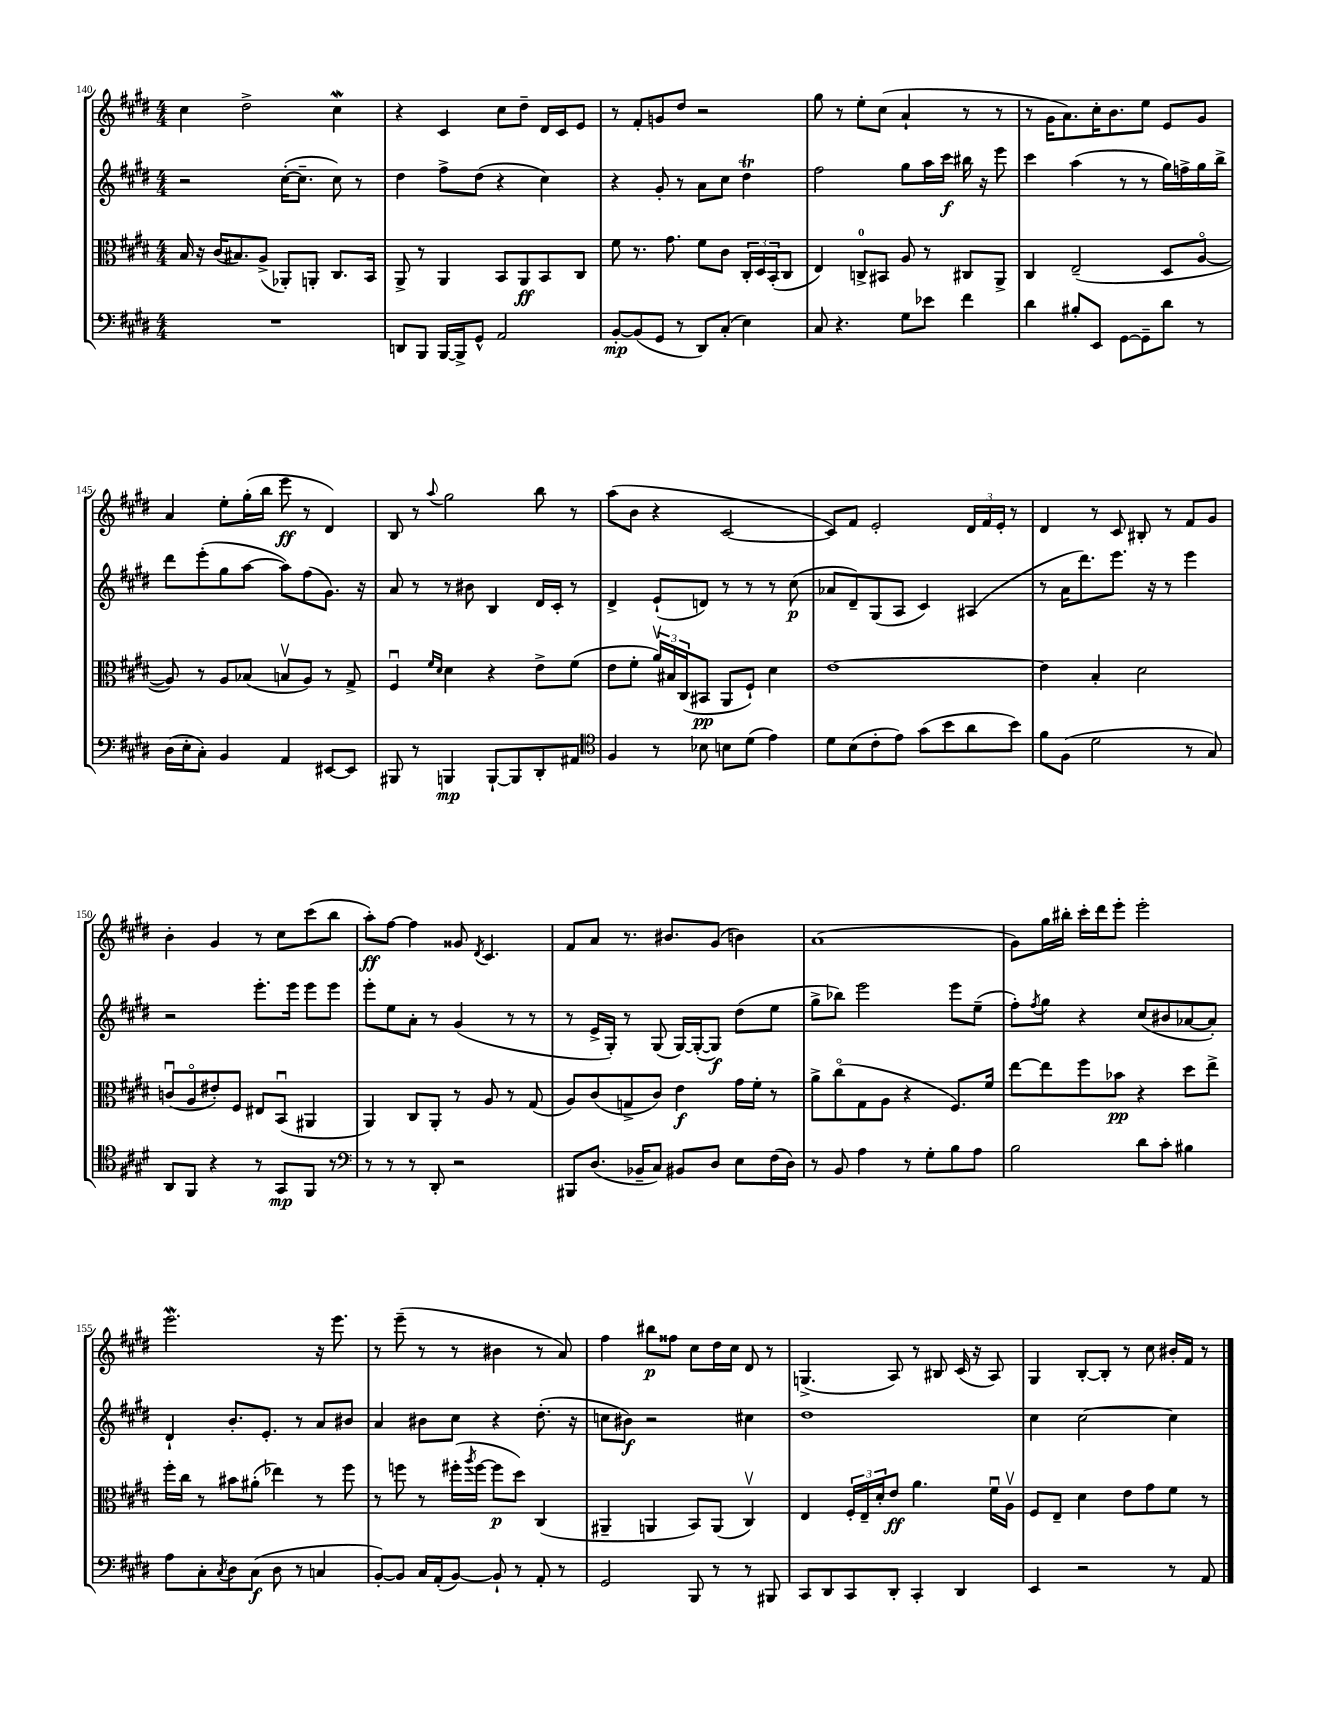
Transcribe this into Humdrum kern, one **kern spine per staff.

**kern	**dynam	**kern	**dynam	**kern	**dynam	**kern	**dynam
*part4	*part4	*part3	*part3	*part2	*part2	*part1	*part1
*staff4	*staff4	*staff3	*staff3	*staff2	*staff2	*staff1	*staff1
*clefF4	*	*clefC3	*	*clefG2	*	*clefG2	*
*k[f#c#g#d#]	*	*k[f#c#g#d#]	*	*k[f#c#g#d#]	*	*k[f#c#g#d#]	*
*M4/4	*	*M4/4	*	*M4/4	*	*M4/4	*
=140	=140	=140	=140	=140	=140	=140	=140
1r	.	16B/	.	2r	.	4cc#\	.
.	.	16r	.	.	.	.	.
.	.	(16c#/KL	.	.	.	.	.
.	.	8.B#X/)	.	.	.	.	.
.	.	.	.	.	.	2dd#^\	.
.	.	(8A^/J	.	.	.	.	.
.	.	8AA-X'/L)	.	([16cc#'\KL	.	.	.
.	.	.	.	8.cc#~\J]	.	.	.
.	.	8AAn'/J	.	.	.	.	.
.	.	8.C#/L	.	8cc#\)	.	4cc#W\	.
.	.	.	.	8r	.	.	.
.	.	16BB/Jk	.	.	.	.	.
=141	=141	=141	=141	=141	=141	=141	=141
8DDn/L	.	8AA^/	.	4dd#\	.	4r	.
8BBB/J	.	8r	.	.	.	.	.
[16BBB/LL	.	4AA/	.	8ff#^\L	.	4c#/	.
16BBB^/J]	.	.	.	.	.	.	.
8GG#^^/J	.	.	.	(8dd#\J	.	.	.
2AA/	.	8BB/L	.	4r	.	8cc#\L	.
.	.	8AA/	ff	.	.	8dd#~\J	.
.	.	8BB/	.	4cc#\)	.	16d#/LL	.
.	.	.	.	.	.	16c#/J	.
.	.	8C#/J	.	.	.	8e/J	.
=142	=142	=142	=142	=142	=142	=142	=142
[8BB'/L	mp	8f#\	.	4r	.	8r	.
(8BB/]	.	8.r	.	.	.	8f#'/L	.
8GG#/J	.	.	.	8g#'/	.	8gn/	.
.	.	8.g#\	.	.	.	.	.
8r	.	.	.	8r	.	8dd#/J	.
8DD#/L)	.	8f#\L	.	8a\L	.	2r	.
(8C#'/J	.	8c#\J	.	8cc#\J	.	.	.
4E\)	.	24C#'/LL	.	4dd#t\	.	.	.
.	.	24D#/	.	.	.	.	.
.	.	(24BB'/J	.	.	.	.	.
.	.	8C#/J	.	.	.	.	.
=143	=143	=143	=143	=143	=143	=143	=143
8C#/	.	4E/)	.	2ff#\	.	8gg#\	.
4.r	.	.	.	.	.	8r	.
.	.	8Cn^/L	.	.	.	8ee'\L	.
.	.	8BB#X/J	.	.	.	(8cc#\J	.
8G#\L	.	8A/	.	8gg#\L	.	4a`/	.
8e-X\J	.	8r	.	16aa\L	.	.	.
.	.	.	.	16ccc#\JJ	f	.	.
4f#\	.	8C#X/L	.	16bb#X\	.	8r	.
.	.	.	.	16r	.	.	.
.	.	8AA^/J	.	8eee\	.	8r	.
=144	=144	=144	=144	=144	=144	=144	=144
4d#\	.	4C#/	.	4ccc#\	.	8r	.
.	.	.	.	.	.	16g#\KL	.
.	.	.	.	.	.	8.a\)	.
8B#X'/L	.	(2E~/	.	(4aa\	.	.	.
8EE/J	.	.	.	.	.	16cc#'\K	.
.	.	.	.	.	.	8.b\	.
[8GG#\L	.	.	.	8r	.	.	.
8GG#~\]	.	.	.	8r	.	8ee\J	.
8d#\J	.	8D#/L	.	16gg#\LL)	.	8e/L	.
.	.	.	.	16ffn^\	.	.	.
8r	.	[8A/J	.	16gg#\	.	8g#/J	.
.	.	.	.	16bb^\JJ	.	.	.
!!LO:LB:g=z
=145	=145	=145	=145	=145	=145	=145	=145
(16D#\LL	.	8A/])	.	8ddd#\L	.	4a/	.
16E'\J	.	.	.	.	.	.	.
8C#'\J)	.	8r	.	(8eee'\	.	.	.
4BB/	.	8A/L	.	8gg#\	.	8ee'\L	.
.	.	(8B-X/J	.	[8aa\J	.	(16gg#'\L	.
.	.	.	.	.	.	16bb\JJ	.
4AA/	.	8Bnv/L	.	8aa\L])	.	8eee\	ff
.	.	8A/J)	.	(8ff#\	.	8r	.
[8EE#X/L	.	8r	.	8.g#\J)	.	4d#/)	.
8EE#/J]	.	8G#^/	.	.	.	.	.
.	.	.	.	16r	.	.	.
=146	=146	=146	=146	=146	=146	=146	=146
8BBB#X/	.	4F#u/	.	8a/	.	8B/	.
8r	.	.	.	8r	.	8r	.
.	.	16qqf#/LL	.	.	.	.	.
.	.	16qqd#/JJ	.	.	.	8qqaa/	.
4BBBn/	mp	4d#\	.	8r	.	2gg#\	.
.	.	.	.	8b#X\	.	.	.
[8BBB`/L	.	4r	.	4B/	.	.	.
8BBB/]	.	.	.	.	.	.	.
8DD#'/	.	8e^\L	.	16d#/LL	.	8bb\	.
.	.	.	.	16c#'/JJ	.	.	.
8AA#X/J	.	(8f#\J	.	8r	.	8r	.
=147	=147	=147	=147	=147	=147	=147	=147
*clefC4	*	*	*	*	*	*	*
4F#/	.	8e\L	.	4d#^/	.	(8aa\L	.
.	.	8f#'\J	.	.	.	8b\J	.
8r	.	24av/LL)	.	(8e`/L	.	4r	.
.	.	24B#X/	.	.	.	.	.
.	.	(24C#/J	.	.	.	.	.
8B-X\	.	8BB#X/J	pp	8dn/J)	.	.	.
8Bn\L	.	8AA/L	.	8r	.	[2c#/	.
(8d#\J	.	8F#`/J)	.	8r	.	.	.
4e\)	.	4d#\	.	8r	.	.	.
.	.	.	.	(8cc#\	p	.	.
=148	=148	=148	=148	=148	=148	=148	=148
8d#\L	.	[1e	.	8a-X/L	.	8c#/L])	.
(8B\	.	.	.	8d#~/)	.	8f#/J	.
8c#'\	.	.	.	(8G#/	.	2e'/	.
8e\J)	.	.	.	8A/J	.	.	.
(8g#\L	.	.	.	4c#/)	.	.	.
8b\	.	.	.	.	.	.	.
8a\	.	.	.	(4A#X/	.	24d#/LL	.
.	.	.	.	.	.	24f#/	.
.	.	.	.	.	.	24e'/JJ	.
8b\J)	.	.	.	.	.	8r	.
=149	=149	=149	=149	=149	=149	=149	=149
8f#\L	.	4e\]	.	8r	.	4d#/	.
(8F#\J	.	.	.	16a\KL	.	.	.
.	.	.	.	8.ddd#\)	.	.	.
2d#\	.	4B'/	.	.	.	8r	.
.	.	.	.	8.eee\J	.	8c#/	.
.	.	2d#\	.	.	.	8B#X'/	.
.	.	.	.	16r	.	.	.
.	.	.	.	8r	.	8r	.
8r	.	.	.	4eee\	.	8f#/L	.
8G#/)	.	.	.	.	.	8g#/J	.
!!LO:LB:g=z
=150	=150	=150	=150	=150	=150	=150	=150
8AA/L	.	(8cnu/L	.	2r	.	4b'\	.
8FF#/J	.	8A/	.	.	.	.	.
4r	.	8e#X'/)	.	.	.	4g#/	.
.	.	8F#/J	.	.	.	.	.
8r	.	8E#X/L	.	8.eee'\L	.	8r	.
8GG#/L	mp	(8BBu/J	.	.	.	8cc#\L	.
.	.	.	.	16eee\Jk	.	.	.
8FF#/J	.	4AA#X/	.	8eee\L	.	(8ccc#\	.
8r	.	.	.	8eee\J	.	8bb\J	.
=151	=151	=151	=151	=151	=151	=151	=151
*clefF4	*	*	*	*	*	*	*
8r	.	4AA/)	.	8eee'\L	.	8aa'\L)	ff
8r	.	.	.	8ee\	.	[8ff#\J	.
8r	.	8C#/L	.	8a'\J	.	4ff#\]	.
8DD#'/	.	8AA'/J	.	8r	.	.	.
2r	.	8r	.	(4g#/	.	8g##X/	.
.	.	.	.	.	.	8qd#/	.
.	.	8A/	.	.	.	4.c#/	.
.	.	8r	.	8r	.	.	.
.	.	(8G#/	.	8r	.	.	.
=152	=152	=152	=152	=152	=152	=152	=152
8BBB#X/L	.	8A/L)	.	8r	.	8f#/L	.
(8.D#/J	.	(8c#/	.	16e^/LL	.	8a/J	.
.	.	.	.	16G#'/JJ)	.	.	.
.	.	8Gn^/	.	8r	.	8.r	.
16BB-X~/KL	.	.	.	.	.	.	.
8C#/J)	.	8c#/J)	.	(8G#/	.	.	.
.	.	.	.	.	.	8.b#X/L	.
8BB#X/L	.	4e\	f	[16G#/LL)	.	.	.
.	.	.	.	(16G#'/J_	.	.	.
8D#/J	.	.	.	8G#/J])	f	(8g#/J	.
8E\L	.	16g#\LL	.	(8dd#\L	.	4bn\)	.
.	.	16f#'\JJ	.	.	.	.	.
(16F#\L	.	8r	.	8ee\J	.	.	.
16D#\JJ)	.	.	.	.	.	.	.
=153	=153	=153	=153	=153	=153	=153	=153
8r	.	8a^\L	.	8gg#^\L	.	(1a	.
8BB/	.	(8cc#\	.	8bb-X\J)	.	.	.
4A\	.	8G#\	.	2eee\	.	.	.
.	.	8A\J	.	.	.	.	.
8r	.	4r	.	.	.	.	.
8G#'\L	.	.	.	.	.	.	.
8B\	.	8.F#/L)	.	8eee\L	.	.	.
8A\J	.	.	.	(8ee~\J	.	.	.
.	.	16f#/Jk	.	.	.	.	.
=154	=154	=154	=154	=154	=154	=154	=154
2B\	.	[8ee\L	.	8ff#'\L)	.	8g#\L)	.
.	.	.	.	8qff#/	.	.	.
.	.	8ee\]	.	8gg#\J	.	16gg#\L	.
.	.	.	.	.	.	16bb#X'\JJ	.
.	.	8ff#\	.	4r	.	16ccc#'\LL	.
.	.	.	.	.	.	16ddd#\J	.
.	.	8b-X\J	pp	.	.	8eee'\J	.
8d#\L	.	4r	.	(8cc#/L	.	2eee'\	.
8c#'\J	.	.	.	8b#X/	.	.	.
4B#X\	.	8dd#\L	.	[8a-X/	.	.	.
.	.	8ee^\J	.	8a-'/J])	.	.	.
!!LO:LB:g=z
=155	=155	=155	=155	=155	=155	=155	=155
8A\L	.	16ff#'\LL	.	4d#`/	.	2.eeew\	.
.	.	16cc#\JJ	.	.	.	.	.
8C#'\	.	8r	.	.	.	.	.
8qC#/	.	.	.	.	.	.	.
8D#\	.	8b#X\L	.	8.b'/L	.	.	.
(8C#\J	f	(8a#X'\J	.	.	.	.	.
.	.	.	.	8.e'/J	.	.	.
8D#\	.	4ee-X\)	.	.	.	.	.
8r	.	.	.	8r	.	.	.
4Cn/	.	8r	.	8a/L	.	16r	.
.	.	.	.	.	.	8.eee\	.
.	.	8ff#\	.	8b#X/J	.	.	.
=156	=156	=156	=156	=156	=156	=156	=156
[8BB'/L)	.	8r	.	4a/	.	8r	.
8BB/J]	.	8ffn\	.	.	.	(8eee~\	.
16C#/LL	.	8r	.	8b#X\L	.	8r	.
(16AA'/J	.	.	.	.	.	.	.
[8BB/J)	.	(16ff#X'\LL	.	8cc#\J	.	8r	.
.	.	8qaa/	.	.	.	.	.
.	.	[16ff#\JJ	.	.	.	.	.
8BB`/]	.	8ff#\L]	p	4r	.	4b#X\	.
8r	.	8dd#\J)	.	.	.	.	.
8AA'/	.	(4C#/	.	(8.dd#'\	.	8r	.
8r	.	.	.	.	.	8a/)	.
.	.	.	.	16r	.	.	.
=157	=157	=157	=157	=157	=157	=157	=157
2GG#/	.	4AA#X~/	.	8ccn\L	.	4ff#\	.
.	.	.	.	8b#X\J)	f	.	.
.	.	4AAn/	.	2r	.	8bb#X\L	p
.	.	.	.	.	.	8ff##X\J	.
8BBB/	.	8BB/L)	.	.	.	8cc#\L	.
8r	.	(8AA/J	.	.	.	16dd#\L	.
.	.	.	.	.	.	16cc#\JJ	.
8r	.	4C#v/)	.	4cc#X\	.	8d#/	.
8BBB#X/	.	.	.	.	.	8r	.
=158	=158	=158	=158	=158	=158	=158	=158
8CC#/L	.	4E/	.	1dd#	.	(4.Gn^/	.
8DD#/	.	.	.	.	.	.	.
8CC#/	.	24F#'/LL	.	.	.	.	.
.	.	24E~/	.	.	.	.	.
.	.	24d#'/J	.	.	.	.	.
8DD#'/J	.	8e/J	ff	.	.	8A/)	.
4CC#'/	.	4.a\	.	.	.	8r	.
.	.	.	.	.	.	8B#X/	.
4DD#/	.	.	.	.	.	(16c#/	.
.	.	.	.	.	.	16r	.
.	.	16f#u\LL	.	.	.	8A/)	.
.	.	16Av\JJ	.	.	.	.	.
=159	=159	=159	=159	=159	=159	=159	=159
4EE/	.	8F#/L	.	4cc#\	.	4G#/	.
.	.	8E~/J	.	.	.	.	.
2r	.	4d#\	.	[2cc#\	.	[8B'/L	.
.	.	.	.	.	.	8B'/J]	.
.	.	8e\L	.	.	.	8r	.
.	.	8g#\	.	.	.	8cc#\	.
8r	.	8f#\J	.	4cc#\]	.	16b#X'/LL	.
.	.	.	.	.	.	16f#/JJ	.
8AA/	.	8r	.	.	.	8r	.
==	==	==	==	==	==	==	==
*-	*-	*-	*-	*-	*-	*-	*-
